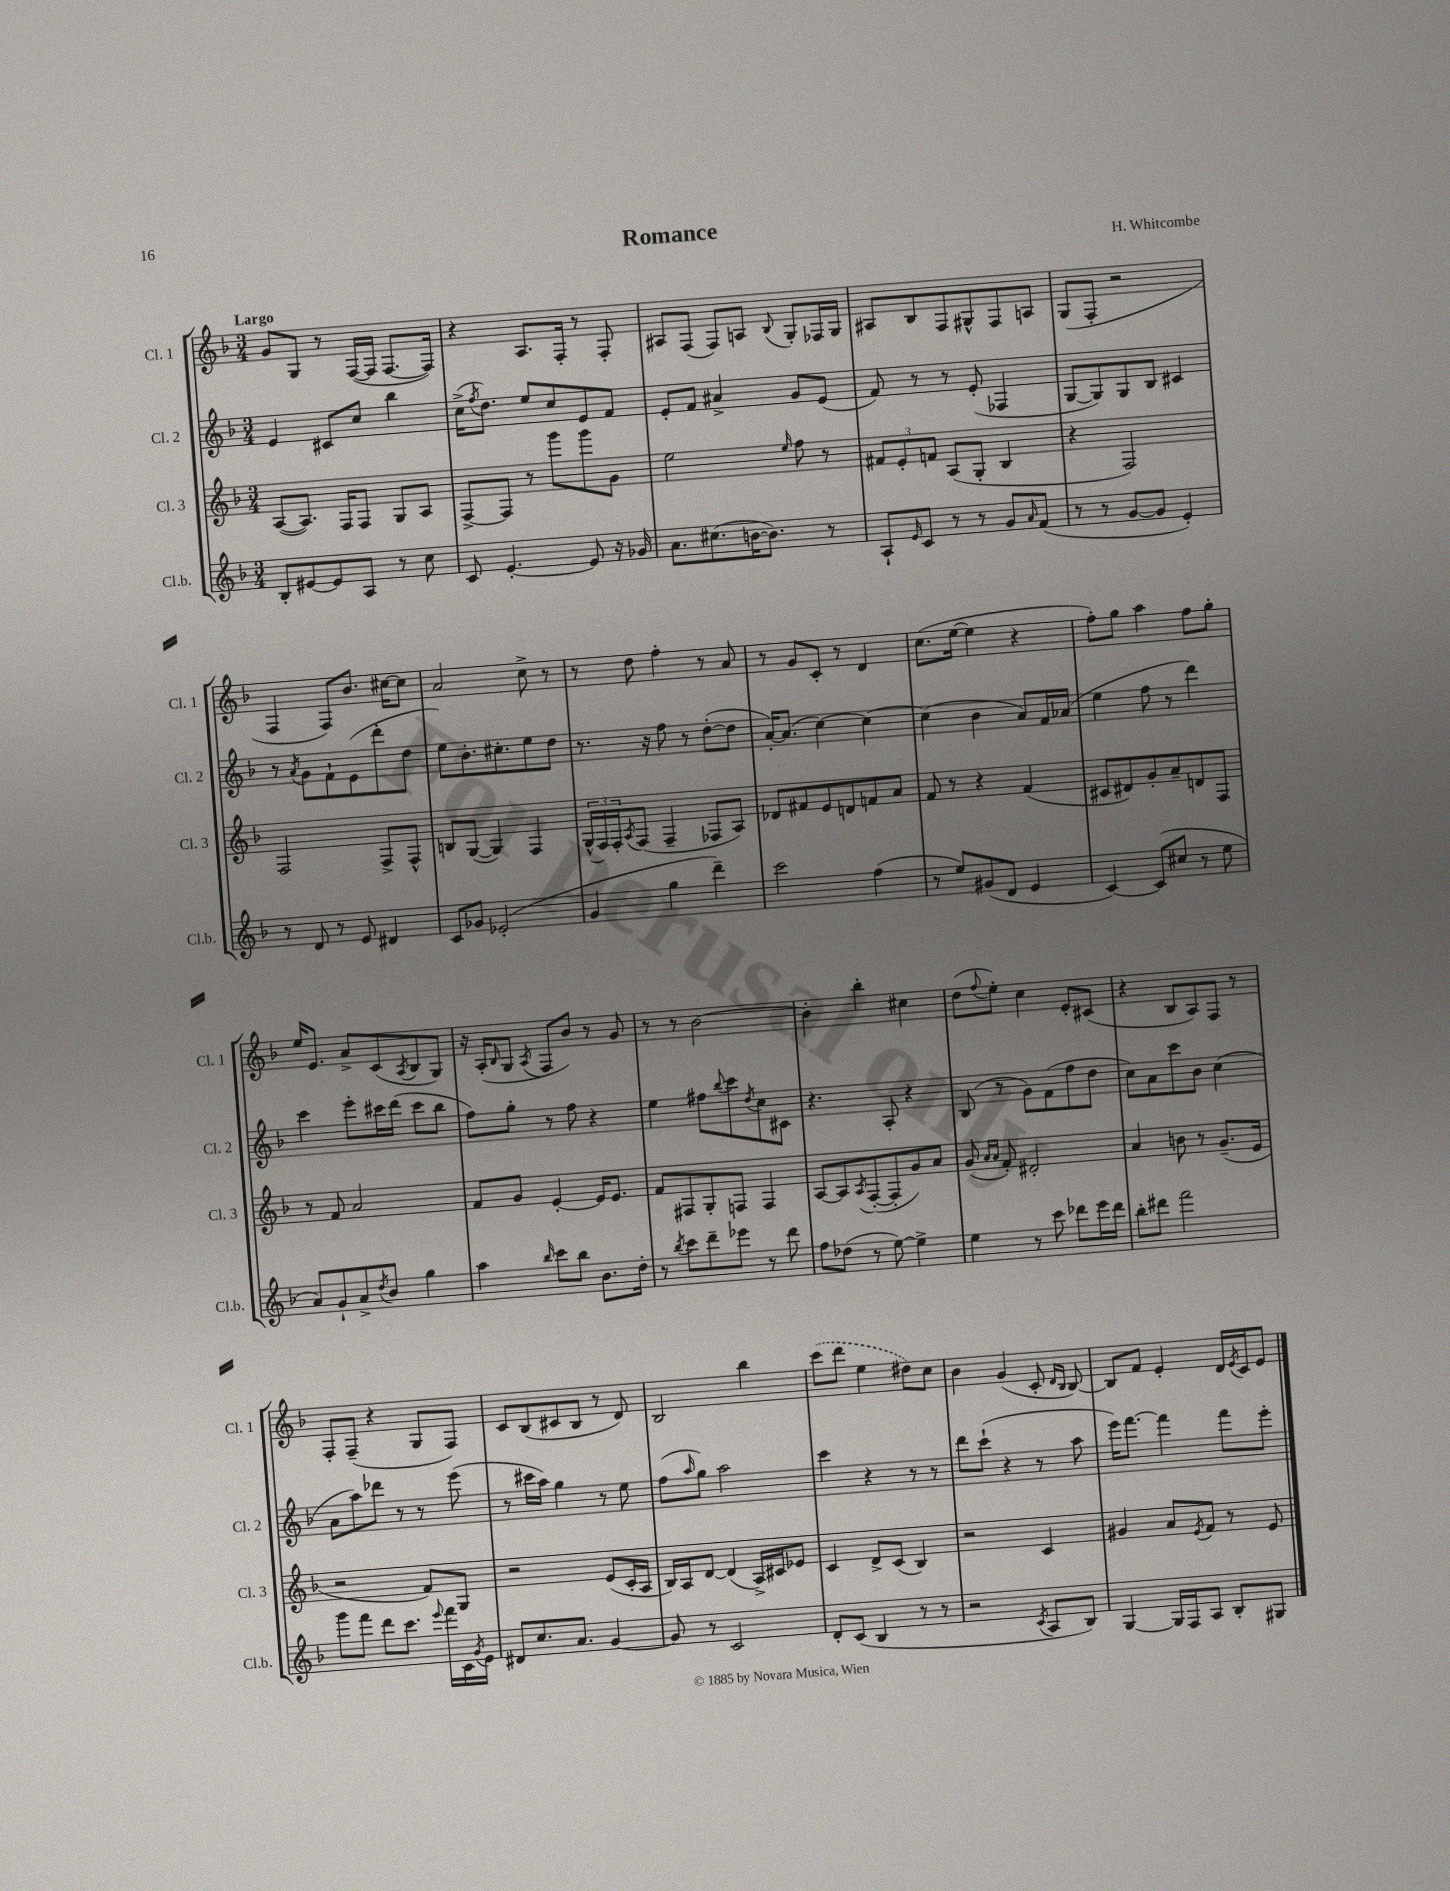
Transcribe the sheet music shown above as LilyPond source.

\header { title = "Romance" composer = "H. Whitcombe" }
<<
\new StaffGroup <<
\new Staff = "s0" \with { instrumentName = "Cl. 1" shortInstrumentName = "Cl. 1" } {
    \clef treble \key f \major \numericTimeSignature \time 3/4 \tempo "Largo"
    g'8 g8 r8 f16~( f16 f8.~ f16) |
    r4 a8. f16-. r8 f8-. |
    ais8 f8( f8) a8 \appoggiatura { bes8 } g8-. fes16 g16 |
    ais8 bes8 f8 gis8-^ f8 a8 |
    g8( f8-. r2 |
    f4 f8) bes'8. cis''16~ cis''8 |
    a'2 c''8-> r8 |
    r8 d''8 f''4-. r8 a'8 |
    r8 g'8 c'8-. r8 d'4 |
    c''8.( e''16~ e''4 r4 |
    f''8-.) g''8 a''4 f''8 g''8-. |
    e''16 e'8. a'8-> c'8( \acciaccatura { a8 } bes8 g8) |
    r16 a16-.( \grace { bes16 } g8 \acciaccatura { a8 } f8 bes'8) r8 g'8 |
    r8 r8 bes'2~ |
    bes'4-. bes''4-. cis''4 |
    d''8( \appoggiatura { f''8 } e''8-.) c''4 e'8-. cis'8( |
    r4 bes8 a8) f8 r8 |
    f8-. f8--( r4 g8 f8) |
    c'8 bes8( cis'8 bes8 r8 d'8) |
    bes2 bes''4 |
    \once \slurDashed c'''8( d'''8 e''4 dis''8) c''8 |
    bes'4 g'4( c'8-. \grace { d'16 bes16 } bes8~) |
    bes8 f'8 e'4-. d'16 \acciaccatura { e'8 } c'16 e'8 \bar "|." |
}
\new Staff = "s1" \with { instrumentName = "Cl. 2" shortInstrumentName = "Cl. 2" } {
    \clef treble \key f \major \numericTimeSignature \time 3/4
    e'4 cis'8 c''8 bes''4 |
    c''16->( \acciaccatura { f''8 } d''8.) e''8 c''8 e'8 f'8 |
    e'8-. f'8 ais'4-> g'8 e'8( |
    f'8) r8 r8 e'8-.( fes4 |
    g8~ g8) g8 bes8 cis'4 |
    r8 \acciaccatura { a'8 } g'8 f'8-! e'8( d'''8-. d''8 |
    e''8) bes'8.-. cis''8.-. e''8 d''8 |
    r8. r16 f''8 r8 d''8~-.( d''8 |
    a'16~-.) a'8.( c''4~) c''4~ |
    c''4( bes'4 a'8) f'16 aes'16( |
    e''4 f''8 r8 d'''4) |
    c'''4 e'''8-. cis'''16 d'''16( cis'''8 bes''8 |
    f''8) g''8-. r8 f''8 r4 |
    e''4 fis''8 \appoggiatura { bes''8 } c'''8 \acciaccatura { d''8 } c''8 cis'8 |
    r4. a8-. r4 |
    bes8( r8 g'8) f'8( f''8 d''8 |
    c''8) a'8 c'''8 bes'8 c''4( |
    a'8 a''8) des'''8 r8 r8 e'''8( |
    r8 cis'''16 a''16) g''4 r8 e''8 |
    f''8( \grace { a''16 } g''8) a''2 |
    c'''4 r4 r8 r8 |
    d'''8 c'''8-!( r4 r8 a''8 |
    e'''16) f'''8.~ f'''4 f'''8 e'''8-. \bar "|." |
}
\new Staff = "s2" \with { instrumentName = "Cl. 3" shortInstrumentName = "Cl. 3" } {
    \clef treble \key f \major \numericTimeSignature \time 3/4
    a8~( a8.) f16 f8 g8 a8 |
    f8~-> f8 r8 g'''8 g'''8 g'8 |
    e''2 \grace { e''16 } f''8 r8 |
    \tuplet 3/2 { fis'8 e'8-. f'8 } a8( g8-. bes4 |
    r4 f2) |
    f2 f8-> f8-^ |
    b8 g8~( g4) f4 |
    \tuplet 3/2 { g16-^( f16) f16-. } \acciaccatura { a8 } f8( f4-- fes8 a8) |
    des'8 fis'8 e'8 d'8 f'8 a'8 |
    f'8 r8 r4 f'4( |
    cis'8 dis'8) g'8-. a'8-- d'8 f8 |
    r8 f'8 a'2 |
    f'8 g'8 e'4~-. e'16 e'8. |
    f'8 fis8 g8-. f8 f4 |
    a8~ a8 \acciaccatura { a8 } f8~-.( f8-. g'8) a'8 |
    g'8( \grace { a'16 a'16 } f'8-.) dis'2-. |
    a'4 b'8 r8 g'8.--( e'16 |
    r2 f'8) g8 |
    r2 e'8( c'16-. a16 |
    bes16) a16 d'8~ d'4( a16->) cis'16 ees'8 |
    c'4 d'8-> c'8( bes4) |
    r2 c'4 |
    gis'4 a'8 \acciaccatura { e'8 } f'8 r8 e'8 \bar "|." |
}
\new Staff = "s3" \with { instrumentName = "Cl.b." shortInstrumentName = "Cl.b." } {
    \clef treble \key f \major \numericTimeSignature \time 3/4
    bes8-. eis'8~ eis'8 a8 r8 c''8 |
    c'8 e'4.~-. e'8 r16 ges'16 |
    a'8. cis''8.( b'16~ b'8.) r8 |
    a8-! \grace { e'16 } c'8 r8 r8 g'8 \grace { a'16 } f'8( |
    r8 r8 g'8~ g'8 e'4-.) |
    r8 d'8 r8 e'8 dis'4 |
    c'8 ges'8 ees'2-.( |
    g'4 g''4 d'''4--) |
    c'''2 f''4( |
    r8 e''8) gis'8( d'8 e'4 |
    c'4~) c'8( cis''8 r8 e''8 |
    a'8) g'8-! a'8-> \acciaccatura { d''8 } bes'8 g''4 |
    a''4 \grace { bes''16 } c'''8 bes''8 bes'8. d''16-. |
    r8 \acciaccatura { bes''8 } c'''8 d'''8-- ees'''8 r8 d'''8 |
    f''8 des''8( r8 e''8~) e''4-> |
    e''4 r8 c'''8 des'''8 e'''16 des'''16 |
    bes''8-. dis'''8 f'''2 |
    g'''8 f'''8 d'''8 c'''8. \appoggiatura { e'''8 } f'''16 c'16 \acciaccatura { g'8 } e'16 |
    dis'8 c''8. a'8. g'4~ |
    g'8 r8 c'2 |
    d'8-. c'8( bes4 r8 r8 |
    r2 \acciaccatura { c'8 } a8 bes8) |
    g4~ g16 f16 a8 bes8-. gis8 \bar "|." |
}
>>
>>
\layout { \context { \Score \remove "Bar_number_engraver" } }
